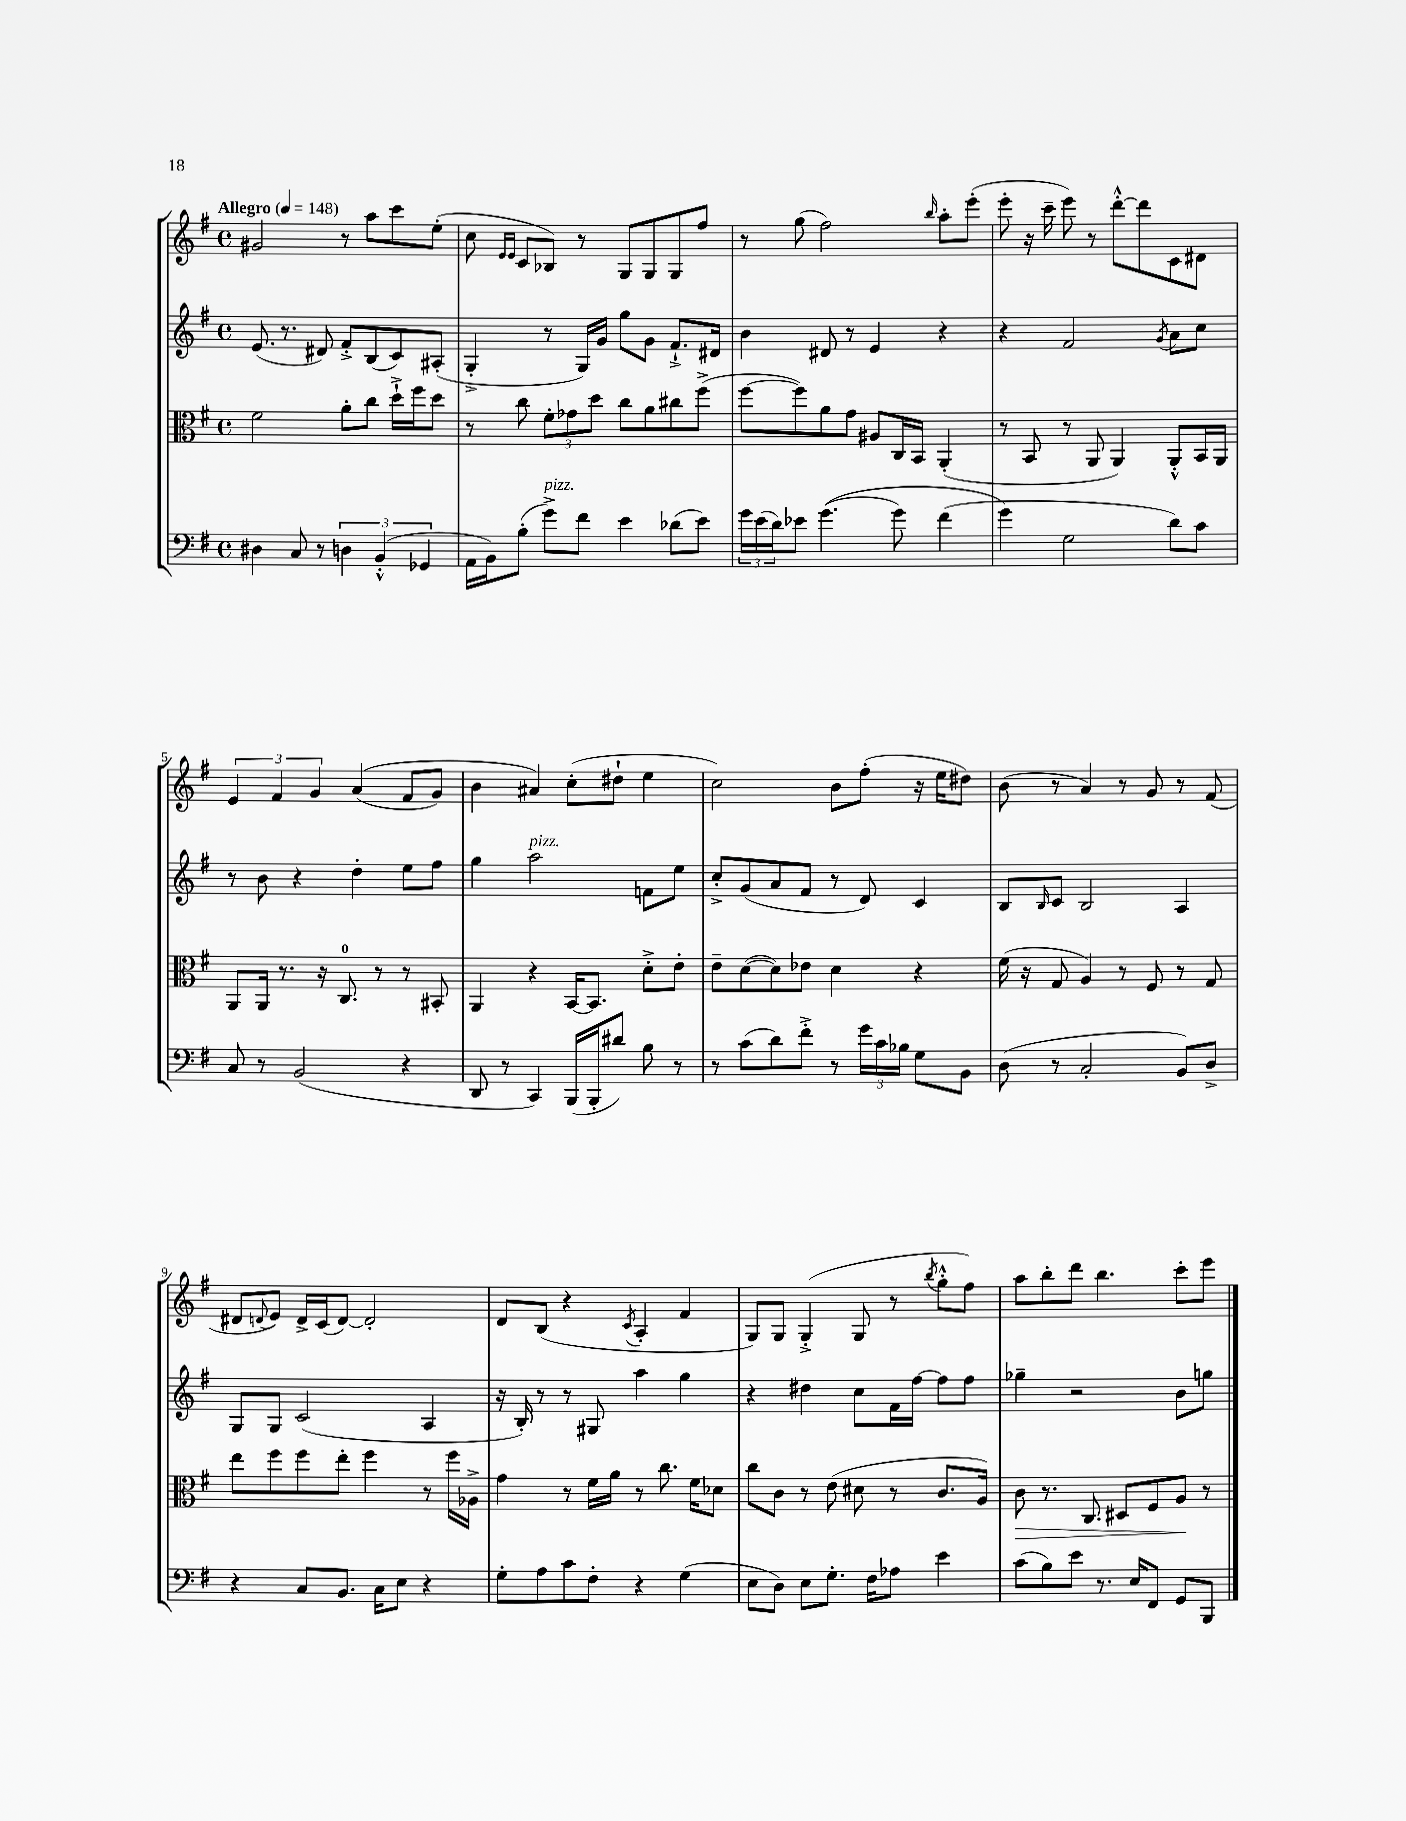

**kern	**kern	**dynam	**kern	**kern
*part4	*part3	*part3	*part2	*part1
*staff4	*staff3	*staff3	*staff2	*staff1
*clefF4	*clefC3	*	*clefG2	*clefG2
*k[f#]	*k[f#]	*	*k[f#]	*k[f#]
*M4/4	*M4/4	*	*M4/4	*M4/4
*met(c)	*met(c)	*	*met(c)	*met(c)
*MM148	*MM148	*	*MM148	*MM148
=1	=1	=1	=1	=1
!	!	!	!	!LO:TX:a:B:t=Allegro
4D#X\	2f#\	.	(8.e/	2g#X/
.	.	.	8.r	.
8C/	.	.	.	.
8r	.	.	8d#X/)	.
6Dn\	8a'\L	.	8f#'^/L	8r
.	8cc\J	.	(8B/	8aa\L
(6BB'^^/	.	.	.	.
.	16dd`^\LL	.	8c/)	8ccc\
.	16ff#\J	.	.	.
6GG-X/	.	.	.	.
.	8dd\J	.	(8A#X'/J	(8ee'\J
=2	=2	=2	=2	=2
16AA\LL	8r	.	4G'^/	8cc\
16BB\J)	.	.	.	.
.	.	.	.	16qqe/LL
.	.	.	.	16qqe/JJ
(8B'\J	8cc\	.	.	8c/L
!LO:TX:a:i:t=pizz.	!	!	!	!
8g^\L)	12f#'\L	.	8r	8B-X/J)
.	12g-X\	.	.	.
8f#\J	.	.	16G/LL)	8r
.	12dd\J	.	.	.
.	.	.	16g/JJ	.
4e\	8cc\L	.	8gg\L	8G/L
.	8a\	.	8g\J	8G/
(8d-X\L	8cc#X\	.	8.f#`^/L	8G/
8e\J)	(8ff#^\J	.	.	8ff#/J
.	.	.	16d#X/Jk	.
=3	=3	=3	=3	=3
24g\LL	[8ff#\L	.	4b\	8r
(24e\	.	.	.	.
24d\J)	.	.	.	.
8e-X\J	8ff#\])	.	.	(8gg\
((4.g\	8a\	.	8d#X/	2ff#\)
.	8g\J	.	8r	.
.	8A#X/L	.	4e/	.
8g\)	16C/L	.	.	.
.	16BB/JJ	.	.	.
.	.	.	.	16qqbb/
(4f#\	(4AA'/	.	4r	8aa'\L
.	.	.	.	(8eee'\J
=4	=4	=4	=4	=4
4g\)	8r	.	4r	8eee'\
.	8BB/	.	.	16r
.	.	.	.	16ccc~\
2G\	8r	.	2f#/	8eee\)
.	8AA/	.	.	8r
.	4AA/)	.	.	[8ddd'^^\L
.	.	.	.	8ddd\]
.	.	.	8qg/	.
8d\L)	8AA'^^/L	.	8a\L	8c\
8c\J	16BB/L	.	8cc\J	8d#X\J
.	16AA/JJ	.	.	.
!!LO:LB:g=z
=5	=5	=5	=5	=5
8C/	8AA/L	.	8r	6e/
8r	16AA/Jk	.	8b\	.
.	.	.	.	6f#/
.	8.r	.	.	.
(2BB/	.	.	4r	.
.	.	.	.	6g/
.	16r	.	.	.
.	8.C/	.	.	.
.	.	.	4dd'\	((4a/
.	8r	.	.	.
4r	8r	.	8ee\L	8f#/L
.	8BB#X'/	.	8ff#\J	8g/J)
=6	=6	=6	=6	=6
8DD/	4AA/	.	4gg\	4b\
8r	.	.	.	.
!	!	!	!LO:TX:a:i:t=pizz.	!
4CC/)	4r	.	2aa\	4a#X/)
(16BBB/LL	[16BB/KL	.	.	(8cc'\L
16BBB'/J	8.BB/J]	.	.	.
8d#X/J)	.	.	.	8dd#X`\J
8B\	8d'^\L	.	8fn\L	4ee\
8r	8e'\J	.	8ee\J	.
=7	=7	=7	=7	=7
8r	8e~\L	.	8cc'^/L	2cc\)
(8c\L	([8d\	.	(8g/	.
8d\)	8d\])	.	8a/	.
8f#'^\J	8e-X\J	.	8f#/J	.
8r	4d\	.	8r	8b\L
24g\LL	.	.	8d/)	(8ff#'\J
24c\	.	.	.	.
24B-X\JJ	.	.	.	.
8G\L	4r	.	4c/	16r
.	.	.	.	16ee\KL
8BB\J	.	.	.	8dd#X\J)
=8	=8	=8	=8	=8
(8D\	(16f#\	.	8B/L	(8b\
.	16r	.	.	.
.	.	.	16qqB/	.
8r	8G/	.	8c/J	8r
2C'/	4A/)	.	2B/	4a/)
.	8r	.	.	8r
.	8F#/	.	.	8g/
8BB/L)	8r	.	4A/	8r
8D^/J	8G/	.	.	(8f#/
!!LO:LB:g=z
=9	=9	=9	=9	=9
4r	8ee\L	.	8G/L	8d#X/L
.	.	.	.	8qqdn/
.	8ff#\	.	8G/J	8e/J)
8C/L	8ff#\	.	(2c/	16d^/LL
.	.	.	.	(16c/J
8.BB/J	8ee'\J	.	.	[8d/J)
.	4ff#\	.	.	2d'/]
16C\KL	.	.	.	.
8E\J	.	.	.	.
4r	8r	.	4A/	.
.	16ff#\LL	.	.	.
.	16A-X^\JJ	.	.	.
=10	=10	=10	=10	=10
8G'\L	4g\	.	16r	8d/L
.	.	.	16B'/)	.
8A\	.	.	8r	(8B/J
8c\	8r	.	8r	4r
8F#'\J	16f#\LL	.	8G#X/	.
.	16a\JJ	.	.	.
.	.	.	.	8qc/
4r	8r	.	4aa\	4A'/
.	8.cc\	.	.	.
(4G\	.	.	4gg\	4f#/
.	16f#\KL	.	.	.
.	8d-X\J	.	.	.
=11	=11	=11	=11	=11
8E\L	8cc\L	.	4r	8G/L)
8D\J)	8c\J	.	.	8G/J
8E\L	8r	.	4dd#X\	(4G'^/
8.G'\J	(8e\	.	.	.
.	8d#X\	.	8cc\L	8G/
16F#\KL	.	.	.	.
8A-X\J	8r	.	16f#\L	8r
.	.	.	[16ff#\JJ	.
.	.	.	.	8qbb/
4e\	8.c/L	.	8ff#\L]	8gg'^^\L
.	.	.	8ff#\J	8ff#\J)
.	16A/Jk)	.	.	.
=12	=12	=12	=12	=12
!	!	!LO:HP:b	!	!
(8c\L	8c\	>	4gg-X~\	8aa\L
8B\)	8.r	.	.	8bb'\
8e\J	.	.	2r	8ddd\J
.	8.C/	.	.	.
8.r	.	.	.	4.bb\
.	8D#X/L	.	.	.
16E/KL	.	.	.	.
8FF#/J	8F#/	.	.	.
8GG/L	8A/J	.	8b\L	8ccc'\L
8BBB/J	8r	]	8ggn\J	8eee\J
==	==	==	==	==
*-	*-	*-	*-	*-
